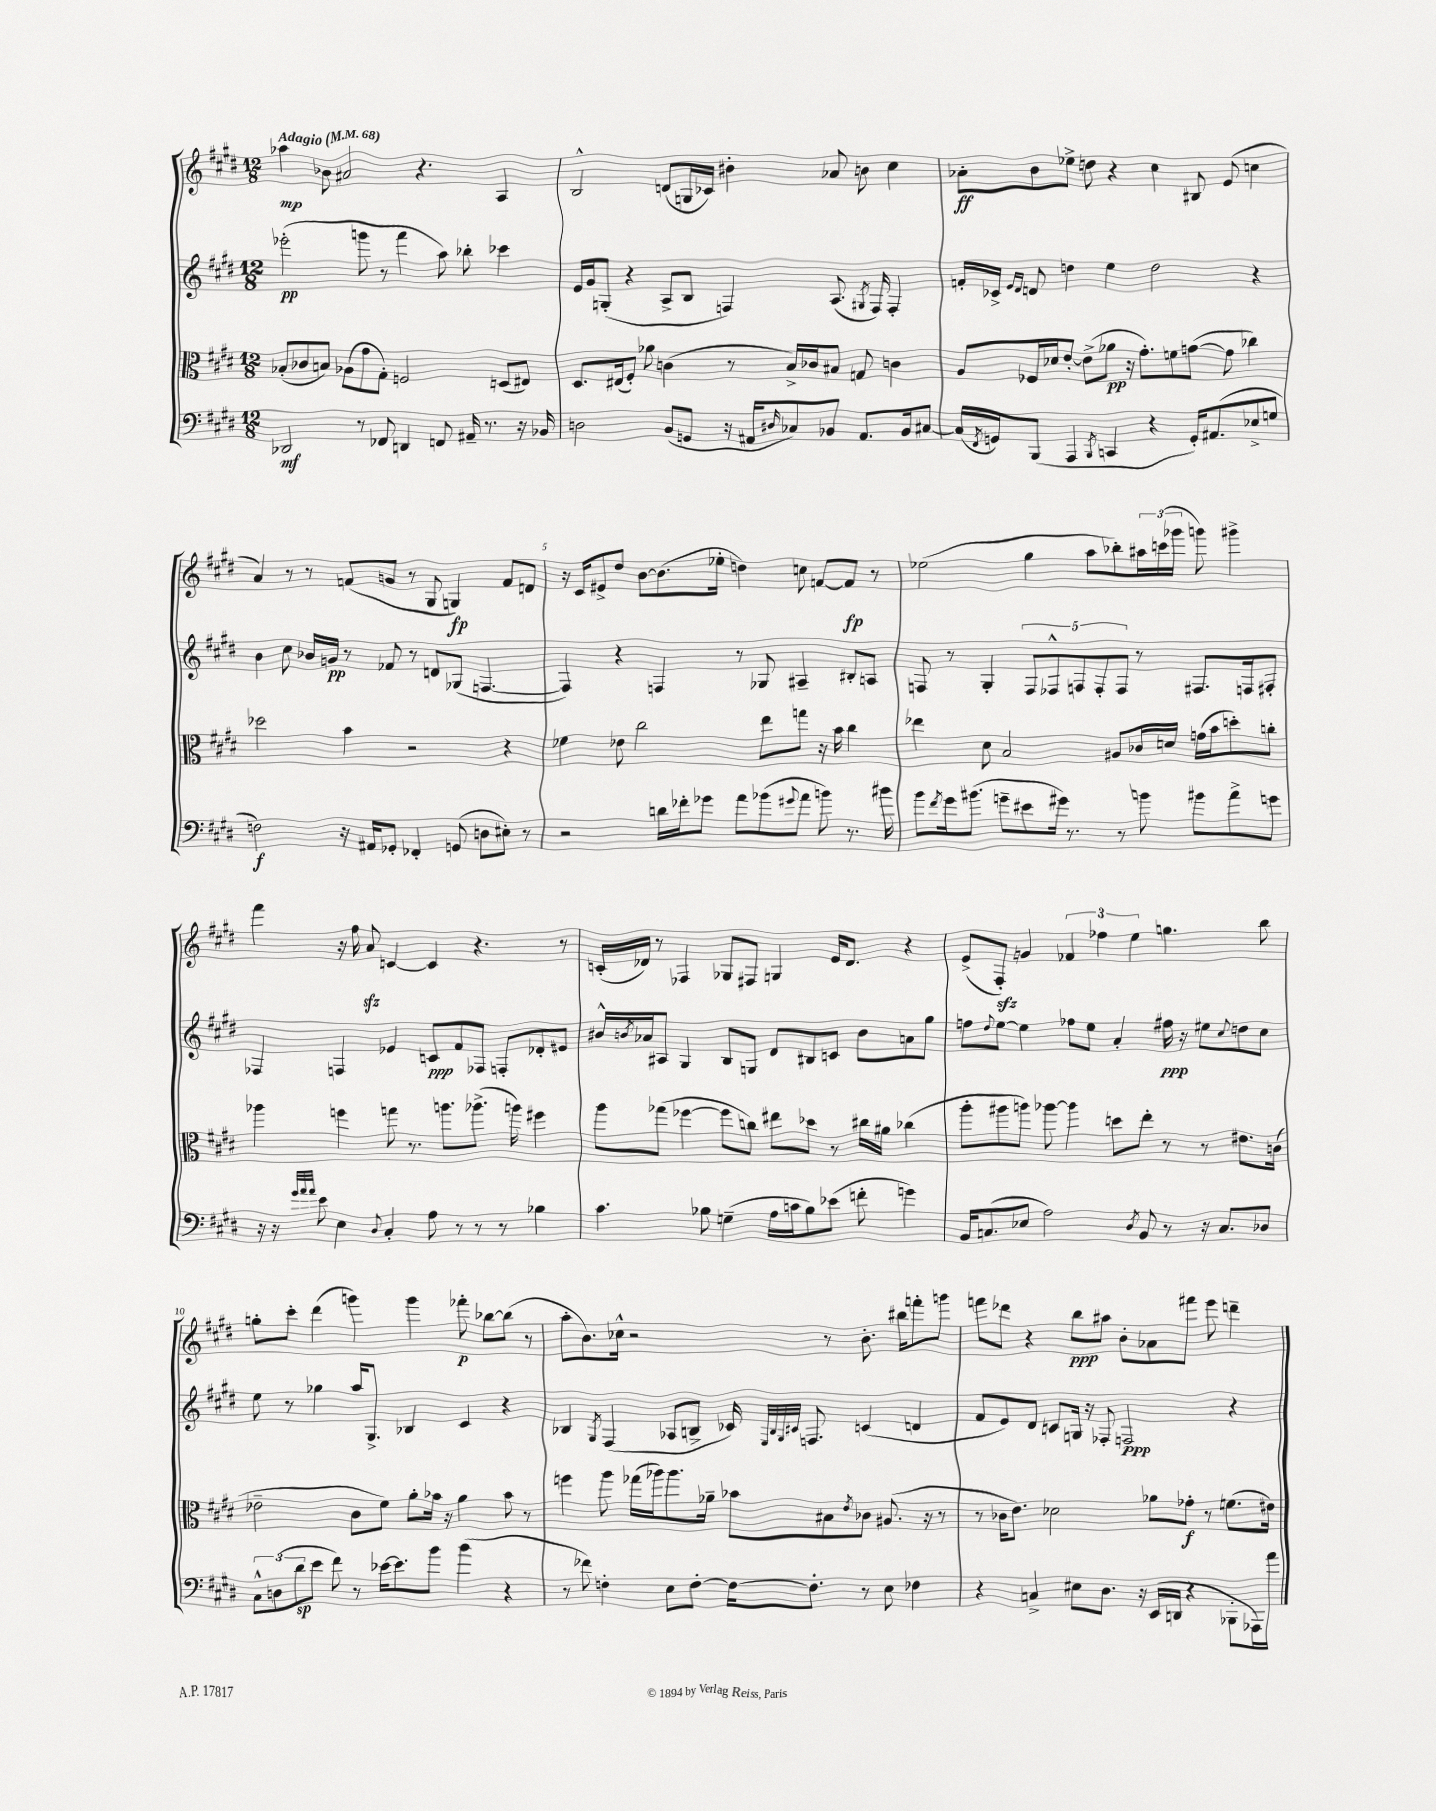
<<
\new StaffGroup <<
\new Staff = "s0" {
    \clef treble \key e \major \numericTimeSignature \time 12/8 \tempo "Adagio" 4 = 68
    aes''4\mp bes'8 ais'2 r4. a4 |
    b2-^ d'8( g16 ces'16) bis'4-. aes'8 b'8 cis''4 |
    aes'8-.\ff b'8 ees''8-> d''8 r4 cis''4 bis8 e'8( c''4 |
    a'4) r8 r8 f'8( g'8 r8 gis8 g4\fp) f'8 d'8 |
    r16 cis'16 eis'8-> dis''8 b'8~ b'8.( ees''16-. d''4) c''8 f'8~ f'8\fp r8 |
    ees''2( gis''4 a''8 bes''8-.) \tuplet 3/2 { ais''16 c'''16( ges'''16 } g'''8) gis'''4-> |
    fis'''4 r16 fis''16 a'8\sfz c'4~ c'4 r4. r8 |
    c'16-.( des'16) r8 fes4 ges8 fis8 g4 e'16 des'8. r4 |
    e'8->( fis8-.\sfz) g'4 \tuplet 3/2 { fes'4 fes''4 e''4 } g''4. b''8 |
    g''8-. cis'''8-. dis'''4( g'''4) g'''4 fes'''8-.\p bes''8~ bes''8( r8 |
    a''8-. b'8.) ces''16-^ r2 r8 b'8.-. bis''16 f'''8-. g'''8 |
    f'''8 des'''8 r4 b''8\ppp ais''8 b'8-. aes'8 fis'''8 e'''8 d'''4-- \bar "|." |
}
\new Staff = "s1" {
    \clef treble \key e \major \numericTimeSignature \time 12/8
    ees'''2-.\pp( g'''8 r8 fis'''4 a''8) bes''8-. ces'''4 |
    e'16 gis'16 g8-.( r4 a8-> b8 f4) a8.( \acciaccatura { gis8 } f16) f4-. |
    f'16-. ces'16-> \grace { e'16 dis'16 } d'8 d''4 e''4 d''2 r4 |
    b'4 cis''8 bes'16 g'16\pp r8 fes'8 r8 d'8 ges8( f4.~ |
    f4) r4 f4 r8 ges8 ais4-- bis8-. a8 |
    f8 r8 gis4-. \tuplet 5/4 { f8 fes8-^ f8 f8-. f8 } r8 fis8. f16 fis8-. |
    fes4 f4 ees'4 c'8\ppp fis'8 fes8 f8-. des'8-. eis'8 |
    bis'16-^ \acciaccatura { b'8 } aes'16 ais8 gis4 b8 g8 dis'8 bis8 c'8 b'8 a'8 gis''8 |
    f''8 \appoggiatura { dis''8 } e''8~ e''4 fes''8 e''8 a'4-. fis''16\ppp r16 eis''8 \appoggiatura { cis''8 } d''8 cis''8 |
    e''8 r8 ges''4 a''16 gis8.-> bes4 cis'4 r4 |
    bes4 \acciaccatura { gis8 } fis4( aes8 b8-> ces'16) \grace { e32 b32 gis32 cis'32 } f8. c'4( d'4 |
    fis'8 e'8) dis'8 c'8 g16 r16 fes8-. f2\ppp r4 \bar "|." |
}
\new Staff = "s2" {
    \clef alto \key e \major \numericTimeSignature \time 12/8
    bes8-.( ces'8 b8) aes8( gis'8 gis8-.) f2 d8( eis8) |
    dis8. eis16( fis8-.) aes'8 c'4( r8 b16->) ces'16 bis8 g8 c'4 |
    a8 fes16 des'16 e'8~-. e'8->( aes'8\pp r16 gis'8.-.) f'8 g'8~( g'8 ces''4) |
    des''2 b'4 r2 r4 |
    fes'4 ees'8 cis''2 e''8 g''8 r16 b'16 cis''4 |
    ees''4 dis'8 b2 ais8 ces'16 d'16 g'16( b'16 d''8-.) c''8-. |
    aes''4 f''4 g''8 r8. a''8. aes''8.->( a''16) fis''4 |
    a''8 ges''8( fes''4~ fes''8 c''8) eis''8 des''8 r8 cis''16 ais'16 ces''4( |
    a''8-. ais''8 a''8) aes''8~ aes''4 d''8 e''8-. r8 r8 eis'8. c'16( |
    ees'2-- cis'8 fis'8) a'8-. bes'16 r16 a'4 bes'8 r8 |
    f''4 a''8 ges''16( aes''16) aes''8. aes'16-- bes'8 bis8 \acciaccatura { e'8 } ces'8 ais8.( r16 r8 |
    r8 ces'16 e'8.) des'2 aes'8 ges'8-.\f r8 f'8.( eis'16) \bar "|." |
}
\new Staff = "s3" {
    \clef bass \key e \major \numericTimeSignature \time 12/8
    des,2\mf r8 fes,8 d,4 f,8 ais,16-- r8. r16 bes,16 |
    d2 b,8( g,8 r16 ais,16 \grace { dis16 } ces8) bes,8 ais,8. bes,16 cis8~ |
    cis16( \acciaccatura { fis,8 } g,16) b,,8( a,,4 \acciaccatura { b,,8 } c,4 r4 g,16-.) ais,8.( ees8-> g8 |
    f2\f) r16 ais,16 ges,8-. fes,4-. g,8( d8 eis8-.) r8 |
    r2 d'16 fes'16-. ges'8 a'8 bes'8( \appoggiatura { gis'8 } a'8 b'8) r8. bis'16 |
    b'8 \acciaccatura { fis'8 } gis'16 bis'8.( g'8-- eis'8 gis'16) r8. r8 b'8 bis'8 a'8-> g'8 |
    r16 r16 \grace { gis'32 a'32 a'32 } e'8 e4 \appoggiatura { dis8 } cis4-. a8 r8 r8 r8 bes4 |
    cis'4. bes8 g4--( a16 c'16 bes8) ees'8( f'8-. g'4) |
    b,16 c8.( ees8 a2) \acciaccatura { dis8 } b,8 r8 r16 c8. des8 |
    \tuplet 3/2 { cis8-^ d8( dis'8\sp } e'8 fis'8) r8 ees'16~ ees'8. b'8 b'4( r4 |
    r8 fes'8) f4-. e8 f8~-. f16~ f8.-. r8 e8 fes4 |
    r4 c4-> eis8 dis8. r16 e,16( d,16 r4 bes,,8-. aes,,16) a'16 \bar "|." |
}
>>
>>
\layout { \context { \Score \override BarNumber.break-visibility = ##(#f #t #t) barNumberVisibility = #(every-nth-bar-number-visible 5) } }
